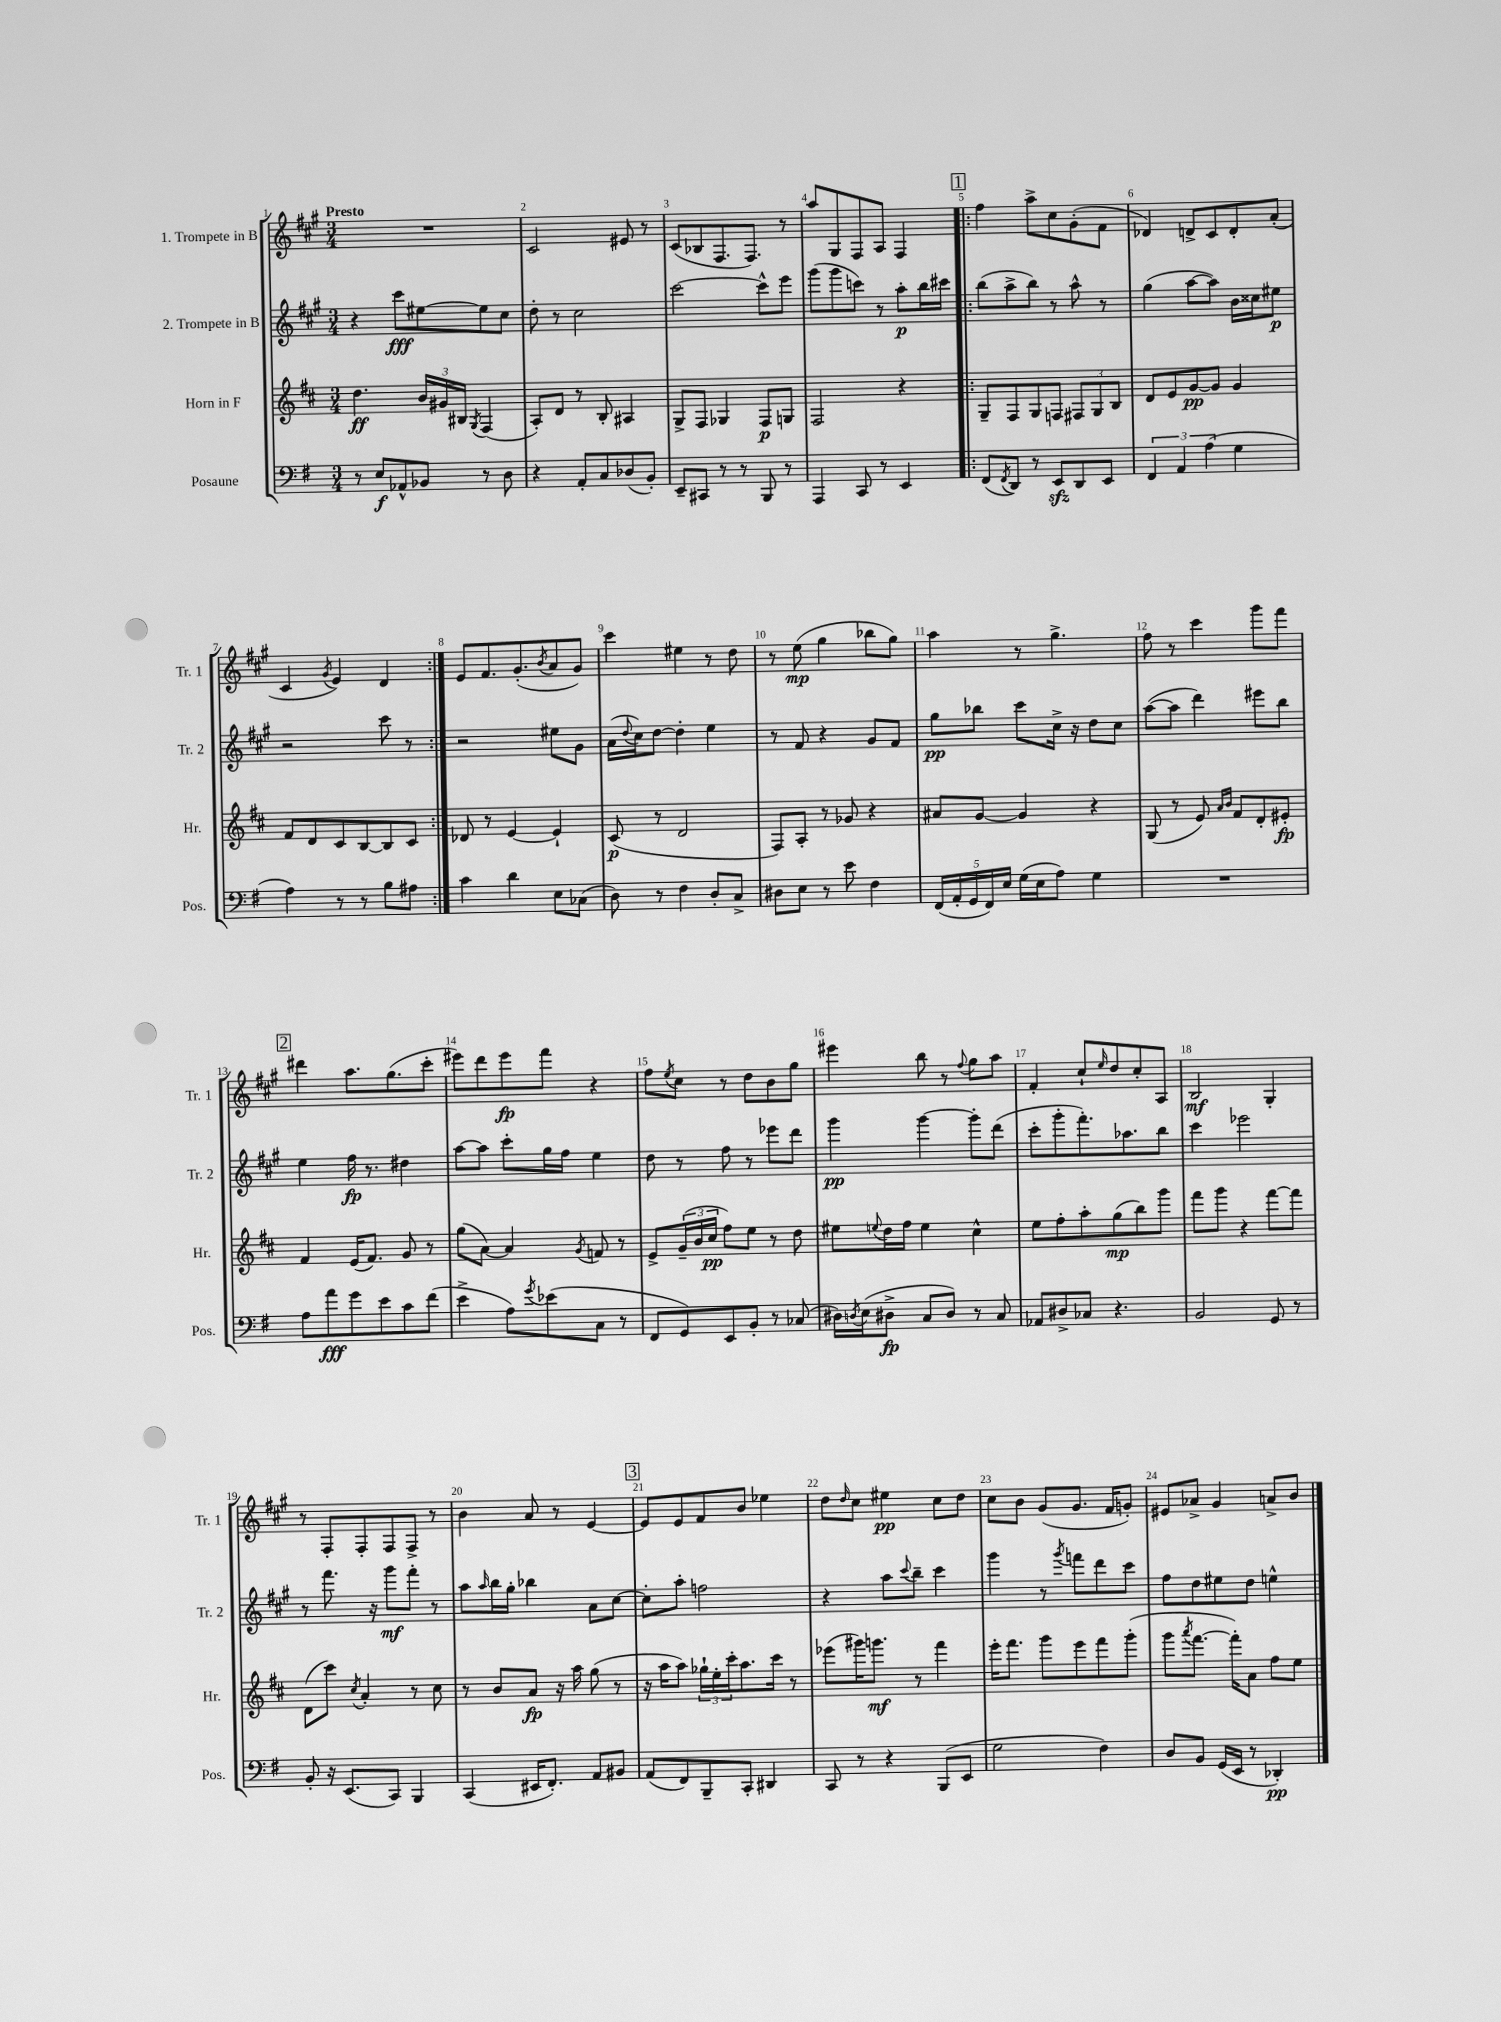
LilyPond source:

<<
\new StaffGroup <<
\new Staff = "s0" \with { instrumentName = "1. Trompete in B" shortInstrumentName = "Tr. 1" } {
    \clef treble \key a \major \numericTimeSignature \time 3/4 \tempo "Presto"
    R2. |
    cis'2 eis'8 r8 |
    cis'8( bes8 fis8. fis8.) r8 |
    a''8 gis8 fis8 a8 fis4 |
    \repeat volta 2 { \mark \markup { \box "1" } fis''4 a''8-> cis''8 gis'8-.( fis'8 |
    des'4) d'8-> cis'8 d'8-. a'8-.( |
    cis'4 \acciaccatura { gis'8 } e'4) d'4 | }
    e'8 fis'8. gis'8.-.( \acciaccatura { b'8 } a'8 gis'8) |
    cis'''4 eis''4 r8 d''8 |
    r8 e''8\mp( gis''4 bes''8 gis''8) |
    a''4 r8 gis''4.-> |
    fis''8 r8 cis'''4 gis'''8 fis'''8 |
    \mark \markup { \box "2" } dis'''4 a''8. gis''8.( cis'''8-. |
    eis'''8) d'''8 eis'''8\fp fis'''8 r4 |
    fis''8 \acciaccatura { e''8 } cis''8 r8 d''8 b'8 gis''8 |
    eis'''4 b''8 r8 \appoggiatura { fis''8 } gis''8 a''8 |
    fis'4-. cis''8-! \grace { e''16 } d''8 cis''8-. a8 |
    b2\mf gis4-. |
    r8 fis8-. fis8-. fis8 fis8-> r8 |
    b'4 a'8 r8 e'4~ |
    \mark \markup { \box "3" } e'8 e'8 fis'8 b'8 ees''4 |
    d''8 \grace { d''16 } cis''8 eis''4\pp cis''8 d''8 |
    cis''8 b'8 gis'8( gis'8. fis'16 g'8-.) |
    eis'8 aes'8-> gis'4 a'8-> b'8 \bar "|." |
}
\new Staff = "s1" \with { instrumentName = "2. Trompete in B" shortInstrumentName = "Tr. 2" } {
    \clef treble \key a \major \numericTimeSignature \time 3/4
    r4 cis'''8\fff eis''8~ eis''8 cis''8 |
    d''8-. r8 cis''2 |
    cis'''2~ cis'''8-^ e'''8 |
    gis'''8( gis'''8 c'''8) r8 a''8-.\p b''16 cis'''16 |
    \repeat volta 2 { \mark \markup { \box "1" } b''8( a''8-> b''8) r8 a''8-^ r8 |
    gis''4( a''8~ a''8) b'16 cisis''16 eis''8\p |
    r2 cis'''8 r8 | }
    r2 eis''8 gis'8 |
    a'16( \appoggiatura { d''8 } cis''16) d''8~ d''4-. e''4 |
    r8 fis'8 r4 gis'8 fis'8 |
    gis''8\pp bes''8 cis'''8 cis''16-> r16 d''8 cis''8 |
    a''8~( a''8 d'''4) eis'''8 b''8 |
    \mark \markup { \box "2" } e''4 fis''16\fp r8. dis''4 |
    a''8~ a''8 cis'''8-. gis''16 fis''16 e''4 |
    d''8 r8 fis''8 r8 ees'''8 d'''8 |
    gis'''4\pp gis'''4~ gis'''8-. d'''8( |
    cis'''8-. gis'''8-. fis'''8.-.) aes''8. b''8 |
    cis'''4 ees'''2 |
    r8 fis'''8. r16 gis'''8\mf fis'''8-. r8 |
    a''8 \grace { a''16 } b''16 gis''16-. bes''4 a'8 cis''8~ |
    \mark \markup { \box "3" } cis''8-. a''8-. f''2 |
    r4 a''8 \appoggiatura { cis'''8 } b''8-- cis'''4 |
    gis'''4 r8 \acciaccatura { gis'''8 } f'''8 d'''8 cis'''8 |
    fis''8 d''8 eis''8 d''8 e''4-^ \bar "|." |
}
\new Staff = "s2" \with { instrumentName = "Horn in F" shortInstrumentName = "Hr." } {
    \clef treble \key d \major \numericTimeSignature \time 3/4
    d''4.\ff \tuplet 3/2 { b'16 gis'16 bis16 } \acciaccatura { g8 } fis4( |
    a8-.) d'8 r8 b8-. ais4 |
    g8-> fis8 ges4 fis8\p g8 |
    fis2 r4 |
    \repeat volta 2 { \mark \markup { \box "1" } g8-- fis8 g8 f8 \tuplet 3/2 { fis8 g8 b8 } |
    d'8 e'8 g'8~\pp g'8 g'4 |
    fis'8 d'8 cis'8 b8~ b8 cis'8 | }
    des'8 r8 e'4~ e'4-! |
    cis'8\p( r8 d'2 |
    fis8) a8-. r8 ges'8 r4 |
    ais'8 g'8~ g'4 r4 |
    g8( r8 e'8) \grace { a'16 b'16 } fis'8 d'8-. eis'8-.\fp |
    \mark \markup { \box "2" } fis'4 e'16( fis'8.) g'8 r8 |
    g''8( a'8~) a'4 \acciaccatura { g'8 } f'8 r8 |
    e'8-> \tuplet 3/2 { g'16--( b'16 cis''16\pp } fis''8) e''8 r8 d''8 |
    eis''8 \appoggiatura { e''8 } d''16 fis''16 e''4 cis''4-^ |
    e''8 fis''8-. a''8-. g''8\mp( b''8) g'''8 |
    fis'''8 g'''8 r4 fis'''8~ fis'''8 |
    d'8( cis'''8) \acciaccatura { cis''8 } a'4-. r8 cis''8 |
    r8 b'8 a'8\fp r16 a''16 g''8( r8 |
    \mark \markup { \box "3" } r16 a''16 a''8) \tuplet 3/2 { ges''16-! e''16-. cis'''16-. } a''8. cis'''16 r8 |
    ees'''8( gis'''16) g'''8.\mf r8 fis'''4 |
    e'''16-. fis'''8. g'''8 e'''8 fis'''8 g'''8-.( |
    g'''8 \acciaccatura { a'''8 } fis'''8.~ fis'''16-.) a'8 fis''8 e''8 \bar "|." |
}
\new Staff = "s3" \with { instrumentName = "Posaune" shortInstrumentName = "Pos." } {
    \clef bass \key g \major \numericTimeSignature \time 3/4
    r8 e8\f aes,8-^ bes,8 r8 d8 |
    r4 a,8-. c8 des8( b,8-.) |
    e,8-- cis,8 r8 r8 b,,8 r8 |
    a,,4 c,8 r8 e,4 |
    \repeat volta 2 { \mark \markup { \box "1" } fis,8( \acciaccatura { fis,8 } d,8) r8 e,8\sfz d,8 e,8 |
    \tuplet 3/2 { fis,4 a,4 a4( } g4 |
    a4) r8 r8 b8 ais8 | }
    c'4 d'4 e8 ces8( |
    d8) r8 fis4 d8-. c8-> |
    dis8 e8 r8 e'8 fis4 |
    \tuplet 5/4 { fis,16( a,16-. g,16 fis,16) e16 } g16( e16 a8) g4 |
    R2. |
    \mark \markup { \box "2" } a8 a'8\fff g'8 e'8 c'8 fis'8( |
    e'4-> a8) \acciaccatura { g'8 } ees'8( c8 r8 |
    fis,8 g,8) e,8 b,8-. r8 ces8( |
    dis16) \acciaccatura { d8 } e16( dis8->\fp c8 dis8) r8 c8 |
    aes,8 dis8-> ces8 r4. |
    b,2 g,8 r8 |
    b,8-. r16 e,8.( c,8) b,,4 |
    c,4( eis,16 fis,8.-.) a,8 bis,8 |
    \mark \markup { \box "3" } a,8( fis,8) b,,8-- c,8-. dis,4 |
    c,8 r8 r4 b,,8( e,8 |
    g2 fis4) |
    d8 b,8 g,16( e,16 r8 des,4-.\pp) \bar "|." |
}
>>
>>
\layout { \context { \Score \override BarNumber.break-visibility = ##(#f #t #t) barNumberVisibility = #all-bar-numbers-visible } }
